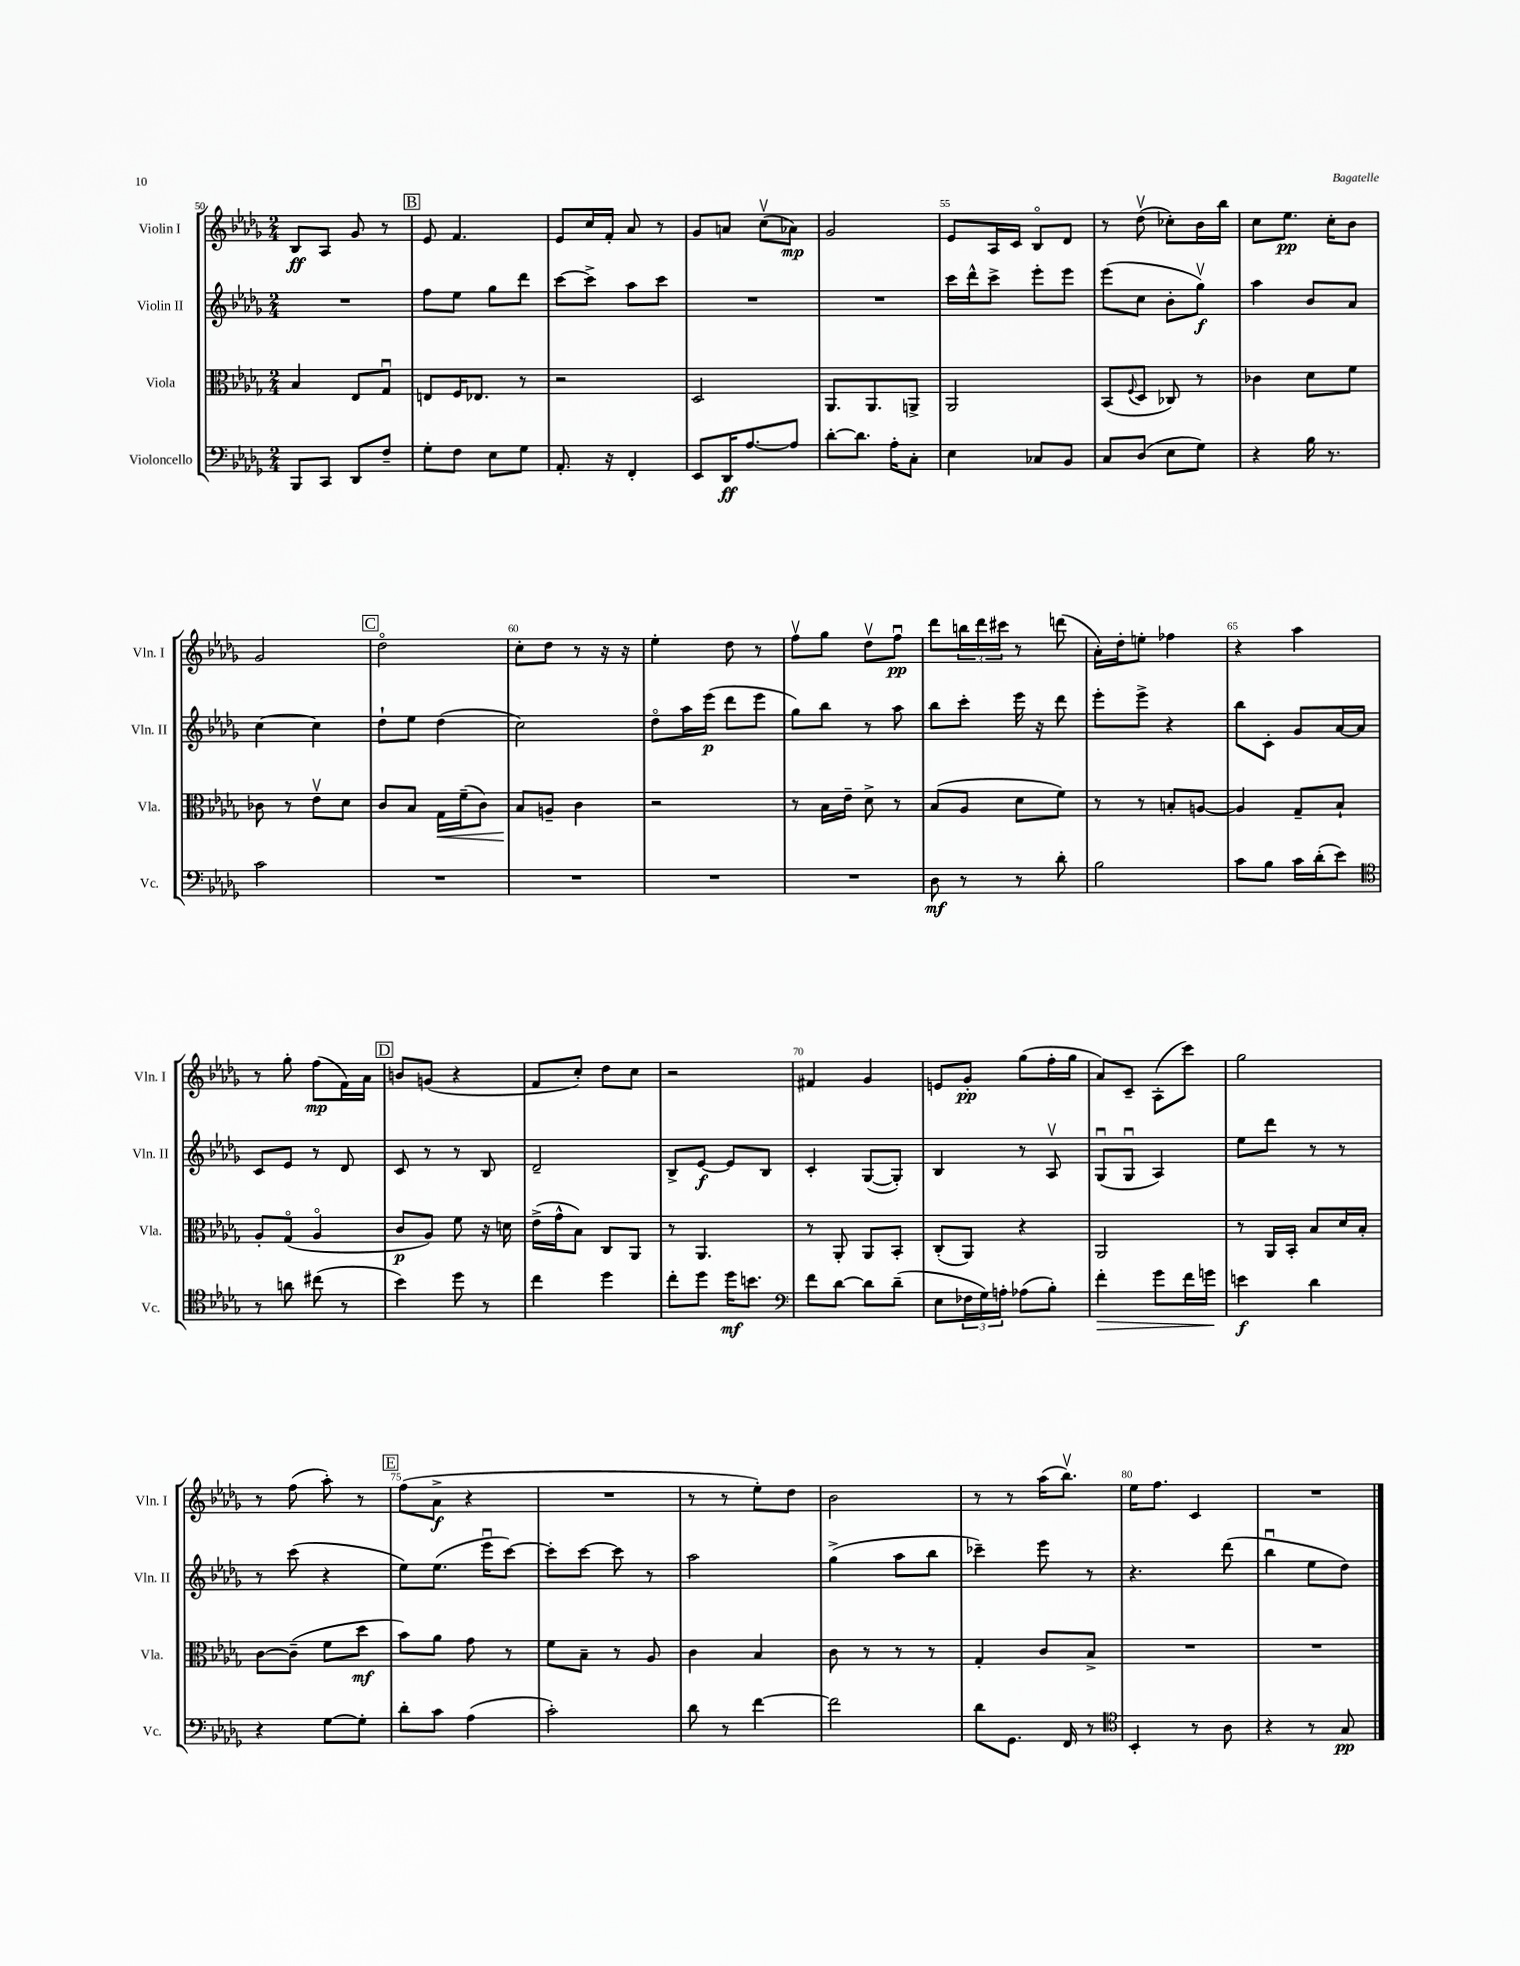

**kern	**dynam	**kern	**dynam	**kern	**dynam	**kern	**dynam
*part4	*part4	*part3	*part3	*part2	*part2	*part1	*part1
*staff4	*staff4	*staff3	*staff3	*staff2	*staff2	*staff1	*staff1
*I"Violoncello	*	*I"Viola	*	*I"Violin II	*	*I"Violin I	*
*I'Vc.	*	*I'Vla.	*	*I'Vln. II	*	*I'Vln. I	*
*clefF4	*	*clefC3	*	*clefG2	*	*clefG2	*
*k[b-e-a-d-g-]	*	*k[b-e-a-d-g-]	*	*k[b-e-a-d-g-]	*	*k[b-e-a-d-g-]	*
*M2/4	*	*M2/4	*	*M2/4	*	*M2/4	*
=50	=50	=50	=50	=50	=50	=50	=50
8BBB-/L	.	4B-/	.	2r	.	8B-/L	ff
8CC/J	.	.	.	.	.	8A-/J	.
8DD-/L	.	8E-/L	.	.	.	8g-/	.
8F~/J	.	8G-u/J	.	.	.	8r	.
!!LO:REH:place=s1:t=B
=51	=51	=51	=51	=51	=51	=51	=51
8G-'\L	.	8En/L	.	8ff\L	.	8e-/	.
8F\J	.	16F/K	.	8ee-\J	.	4.f/	.
.	.	8.E-X/J	.	.	.	.	.
8E-\L	.	.	.	8gg-\L	.	.	.
8G-\J	.	8r	.	8ddd-\J	.	.	.
=52	=52	=52	=52	=52	=52	=52	=52
8.AA-'/	.	2r	.	[8ccc\L	.	8e-/L	.
.	.	.	.	8ccc^\J]	.	16cc/L	.
16r	.	.	.	.	.	16f'/JJ	.
4FF'/	.	.	.	8aa-\L	.	8a-/	.
.	.	.	.	8ccc\J	.	8r	.
=53	=53	=53	=53	=53	=53	=53	=53
8EE-/L	.	2D-/	.	2r	.	8g-/L	.
16DD-/K	ff	.	.	.	.	8an/J	.
[8.A-/	.	.	.	.	.	.	.
.	.	.	.	.	.	(8ccv\L	.
8A-/J]	.	.	.	.	.	8a-X\J)	mp
=54	=54	=54	=54	=54	=54	=54	=54
[8d-'\L	.	8.AA-/L	.	2r	.	2g-/	.
8.d-\J]	.	.	.	.	.	.	.
.	.	8.AA-/	.	.	.	.	.
16A-'\KL	.	.	.	.	.	.	.
8C'\J	.	8AAn^/J	.	.	.	.	.
=55	=55	=55	=55	=55	=55	=55	=55
4E-\	.	2AA-/	.	16ccc\LL	.	8e-/L	.
.	.	.	.	16ddd-^^\J	.	.	.
.	.	.	.	8ccc^\J	.	16A-/L	.
.	.	.	.	.	.	16c/JJ	.
8C-X/L	.	.	.	8eee-'\L	.	8B-/L	.
8BB-/J	.	.	.	8eee-\J	.	8d-/J	.
=56	=56	=56	=56	=56	=56	=56	=56
8C/L	.	(8BB-/L	.	(8eee-\L	.	8r	.
.	.	8qqF/	.	.	.	.	.
(8D-/J	.	8D-/J	.	8cc\J	.	(8dd-v\	.
8E-\L	.	8C-X/)	.	8b-'\L	.	8cc-X'\L)	.
8G-\J)	.	8r	.	8gg-v\J)	f	16b-\L	.
.	.	.	.	.	.	16bb-\JJ	.
=57	=57	=57	=57	=57	=57	=57	=57
4r	.	4c-X\	.	4aa-\	.	8cc\L	.
.	.	.	.	.	.	8.ee-\J	pp
16B-\	.	8d-\L	.	8b-/L	.	.	.
8.r	.	.	.	.	.	16cc'\KL	.
.	.	8f\J	.	8a-/J	.	8b-\J	.
!!LO:LB:g=z
=58	=58	=58	=58	=58	=58	=58	=58
2c\	.	8c-X\	.	[4cc\	.	2g-/	.
.	.	8r	.	.	.	.	.
.	.	8e-v\L	.	4cc\]	.	.	.
.	.	8d-\J	.	.	.	.	.
!!LO:REH:place=s1:t=C
=59	=59	=59	=59	=59	=59	=59	=59
2r	.	8c/L	.	8dd-`\L	.	2dd-\	.
.	.	8B-/J	.	8ee-\J	.	.	.
!	!	!	!LO:HP:b	!	!	!	!
.	.	16G-\LL	<	(4dd-\	.	.	.
.	.	(16f~\J	.	.	.	.	.
.	.	8c\J)	.	.	.	.	.
=60	=60	=60	=60	=60	=60	=60	=60
2r	.	8B-/L	.	2cc\)	.	8cc'\L	.
.	.	8An~/J	[	.	.	8dd-\J	.
.	.	4c\	.	.	.	8r	.
.	.	.	.	.	.	16r	.
.	.	.	.	.	.	16r	.
=61	=61	=61	=61	=61	=61	=61	=61
2r	.	2r	.	8dd-\L	.	4ee-'\	.
.	.	.	.	16aa-\L	.	.	.
.	.	.	.	(16eee-\JJ	p	.	.
.	.	.	.	8ddd-\L	.	8dd-\	.
.	.	.	.	8eee-\J	.	8r	.
=62	=62	=62	=62	=62	=62	=62	=62
2r	.	8r	.	8gg-\L)	.	8ffv\L	.
.	.	16B-\LL	.	8bb-\J	.	8gg-\J	.
.	.	16e-~\JJ	.	.	.	.	.
.	.	8d-^\	.	8r	.	8dd-v\L	.
.	.	8r	.	8aa-\	.	8ffu\J	pp
=63	=63	=63	=63	=63	=63	=63	=63
8D-\	mf	(8B-/L	.	8bb-\L	.	8ddd-\L	.
8r	.	8A-/J	.	8ccc'\J	.	24bbn\L	.
.	.	.	.	.	.	24ddd-\	.
.	.	.	.	.	.	24ccc#X\JJ	.
8r	.	8d-\L	.	16eee-\	.	8r	.
.	.	.	.	16r	.	.	.
8d-'\	.	8f\J)	.	8ddd-\	.	(8dddn\	.
=64	=64	=64	=64	=64	=64	=64	=64
2B-\	.	8r	.	8eee-'\L	.	16a-'\LL)	.
.	.	.	.	.	.	16dd-'\J	.
.	.	8r	.	8eee-^\J	.	8een'\J	.
.	.	8Bn'/L	.	4r	.	4ff-X\	.
.	.	[8An/J	.	.	.	.	.
=65	=65	=65	=65	=65	=65	=65	=65
8c\L	.	4A/]	.	8bb-\L	.	4r	.
8B-\J	.	.	.	8c'\J	.	.	.
16c\LL	.	8G-~/L	.	8g-/L	.	4aa-\	.
(16d-'\J	.	.	.	.	.	.	.
8e-\J)	.	8B-`/J	.	[16a-/L	.	.	.
.	.	.	.	16a-/JJ]	.	.	.
!!LO:LB:g=z
=66	=66	=66	=66	=66	=66	=66	=66
*clefC4	*	*	*	*	*	*	*
8r	.	8A-'/L	.	8c/L	.	8r	.
8an\	.	(8G-/J	.	8e-/J	.	8gg-'\	.
(8cc#X\	.	4A-/	.	8r	.	(8ff\L	mp
8r	.	.	.	8d-/	.	16f\L)	.
.	.	.	.	.	.	16a-\JJ	.
!!LO:REH:place=s1:t=D
=67	=67	=67	=67	=67	=67	=67	=67
4b-\)	.	8c/L	p	8c/	.	8bn/L	.
.	.	8A-/J)	.	8r	.	(8gn/J	.
8dd-\	.	8f\	.	8r	.	4r	.
8r	.	16r	.	8B-/	.	.	.
.	.	16dn\	.	.	.	.	.
=68	=68	=68	=68	=68	=68	=68	=68
4cc\	.	(16e-^\LL	.	2d-~/	.	8f/L	.
.	.	16g-^^\J	.	.	.	.	.
.	.	8B-\J)	.	.	.	8cc'/J)	.
4dd-\	.	8C/L	.	.	.	8dd-\L	.
.	.	8AA-/J	.	.	.	8cc\J	.
=69	=69	=69	=69	=69	=69	=69	=69
8cc'\L	.	8r	.	8B-^/L	.	2r	.
8dd-\J	.	4.AA-/	.	[8e-/J	f	.	.
16dd-\KL	mf	.	.	8e-/L]	.	.	.
8.bn\J	.	.	.	.	.	.	.
.	.	.	.	8B-/J	.	.	.
=70	=70	=70	=70	=70	=70	=70	=70
*clefF4	*	*	*	*	*	*	*
8f\L	.	8r	.	4c'/	.	4f#X/	.
[8d-\J	.	8AA-'/	.	.	.	.	.
8d-\L]	.	8AA-/L	.	([8G-/L	.	4g-/	.
(8d-~\J	.	8BB-'/J	.	8G-'/J])	.	.	.
=71	=71	=71	=71	=71	=71	=71	=71
8E-\L	.	(8C'/L	.	4B-/	.	8en/L	.
24F-X\L	.	8AA-/J)	.	.	.	8g-'/J	pp
24G-\)	.	.	.	.	.	.	.
24An'\JJ	.	.	.	.	.	.	.
(8A-X\L	.	4r	.	8r	.	(8gg-\L	.
8B-'\J)	.	.	.	8A-v/	.	16ff'\L	.
.	.	.	.	.	.	16gg-\JJ	.
=72	=72	=72	=72	=72	=72	=72	=72
!	!LO:HP:b	!	!	!	!	!	!
4f'\	>	2AA-/	.	(8G-u/L	.	8a-/L)	.
.	.	.	.	8G-u/J	.	8c~/J	.
8g-\L	.	.	.	4A-/)	.	(8A-'\L	.
16f\L	.	.	.	.	.	8ccc\J)	.
16gn\JJ	.	.	.	.	.	.	.
.	]	.	.	.	.	.	.
=73	=73	=73	=73	=73	=73	=73	=73
4en\	f	8r	.	8ee-\L	.	2gg-\	.
.	.	16AA-/LL	.	8ddd-\J	.	.	.
.	.	16BB-'/JJ	.	.	.	.	.
4d-\	.	8B-/L	.	8r	.	.	.
.	.	16d-/L	.	8r	.	.	.
.	.	16B-'/JJ	.	.	.	.	.
!!LO:LB:g=z
=74	=74	=74	=74	=74	=74	=74	=74
4r	.	[8c\L	.	8r	.	8r	.
.	.	(8c~\J]	.	(8ccc\	.	(8ff\	.
[8G-\L	.	8f\L	.	4r	.	8aa-'\)	.
8G-'\J]	.	8dd-\J	mf	.	.	8r	.
!!LO:REH:place=s1:t=E
=75	=75	=75	=75	=75	=75	=75	=75
8d-'\L	.	8b-\L)	.	8ee-\L)	.	(8ff\L	.
8c\J	.	8a-\J	.	(8.ee-\J	.	8a-^\J	f
(4A-\	.	8g-\	.	.	.	4r	.
.	.	.	.	16eee-u\KL	.	.	.
.	.	8r	.	[8ccc\J)	.	.	.
=76	=76	=76	=76	=76	=76	=76	=76
2c'\)	.	8f\L	.	8ccc'\L]	.	2r	.
.	.	8B-~\J	.	[8ccc\J	.	.	.
.	.	8r	.	8ccc\]	.	.	.
.	.	8A-/	.	8r	.	.	.
=77	=77	=77	=77	=77	=77	=77	=77
8d-\	.	4c\	.	2aa-\	.	8r	.
8r	.	.	.	.	.	8r	.
[4f\	.	4B-/	.	.	.	8ee-'\L)	.
.	.	.	.	.	.	8dd-\J	.
=78	=78	=78	=78	=78	=78	=78	=78
2f\]	.	8c\	.	(4gg-^\	.	2b-\	.
.	.	8r	.	.	.	.	.
.	.	8r	.	8aa-\L	.	.	.
.	.	8r	.	8bb-\J	.	.	.
=79	=79	=79	=79	=79	=79	=79	=79
8d-\L	.	4G-'/	.	4ccc-X~\)	.	8r	.
8.GG-\J	.	.	.	.	.	8r	.
.	.	8c/L	.	8eee-\	.	(16aa-\KL	.
16FF/	.	.	.	.	.	8.bb-v\J)	.
8r	.	8B-^/J	.	8r	.	.	.
=80	=80	=80	=80	=80	=80	=80	=80
*clefC4	*	*	*	*	*	*	*
4BB-'/	.	2r	.	4.r	.	16ee-\KL	.
.	.	.	.	.	.	8.ff\J	.
8r	.	.	.	.	.	4c/	.
8A-\	.	.	.	(8ddd-\	.	.	.
=81	=81	=81	=81	=81	=81	=81	=81
4r	.	2r	.	4bb-u\	.	2r	.
8r	.	.	.	8ee-\L	.	.	.
8G-/	pp	.	.	8dd-\J)	.	.	.
==	==	==	==	==	==	==	==
*-	*-	*-	*-	*-	*-	*-	*-
